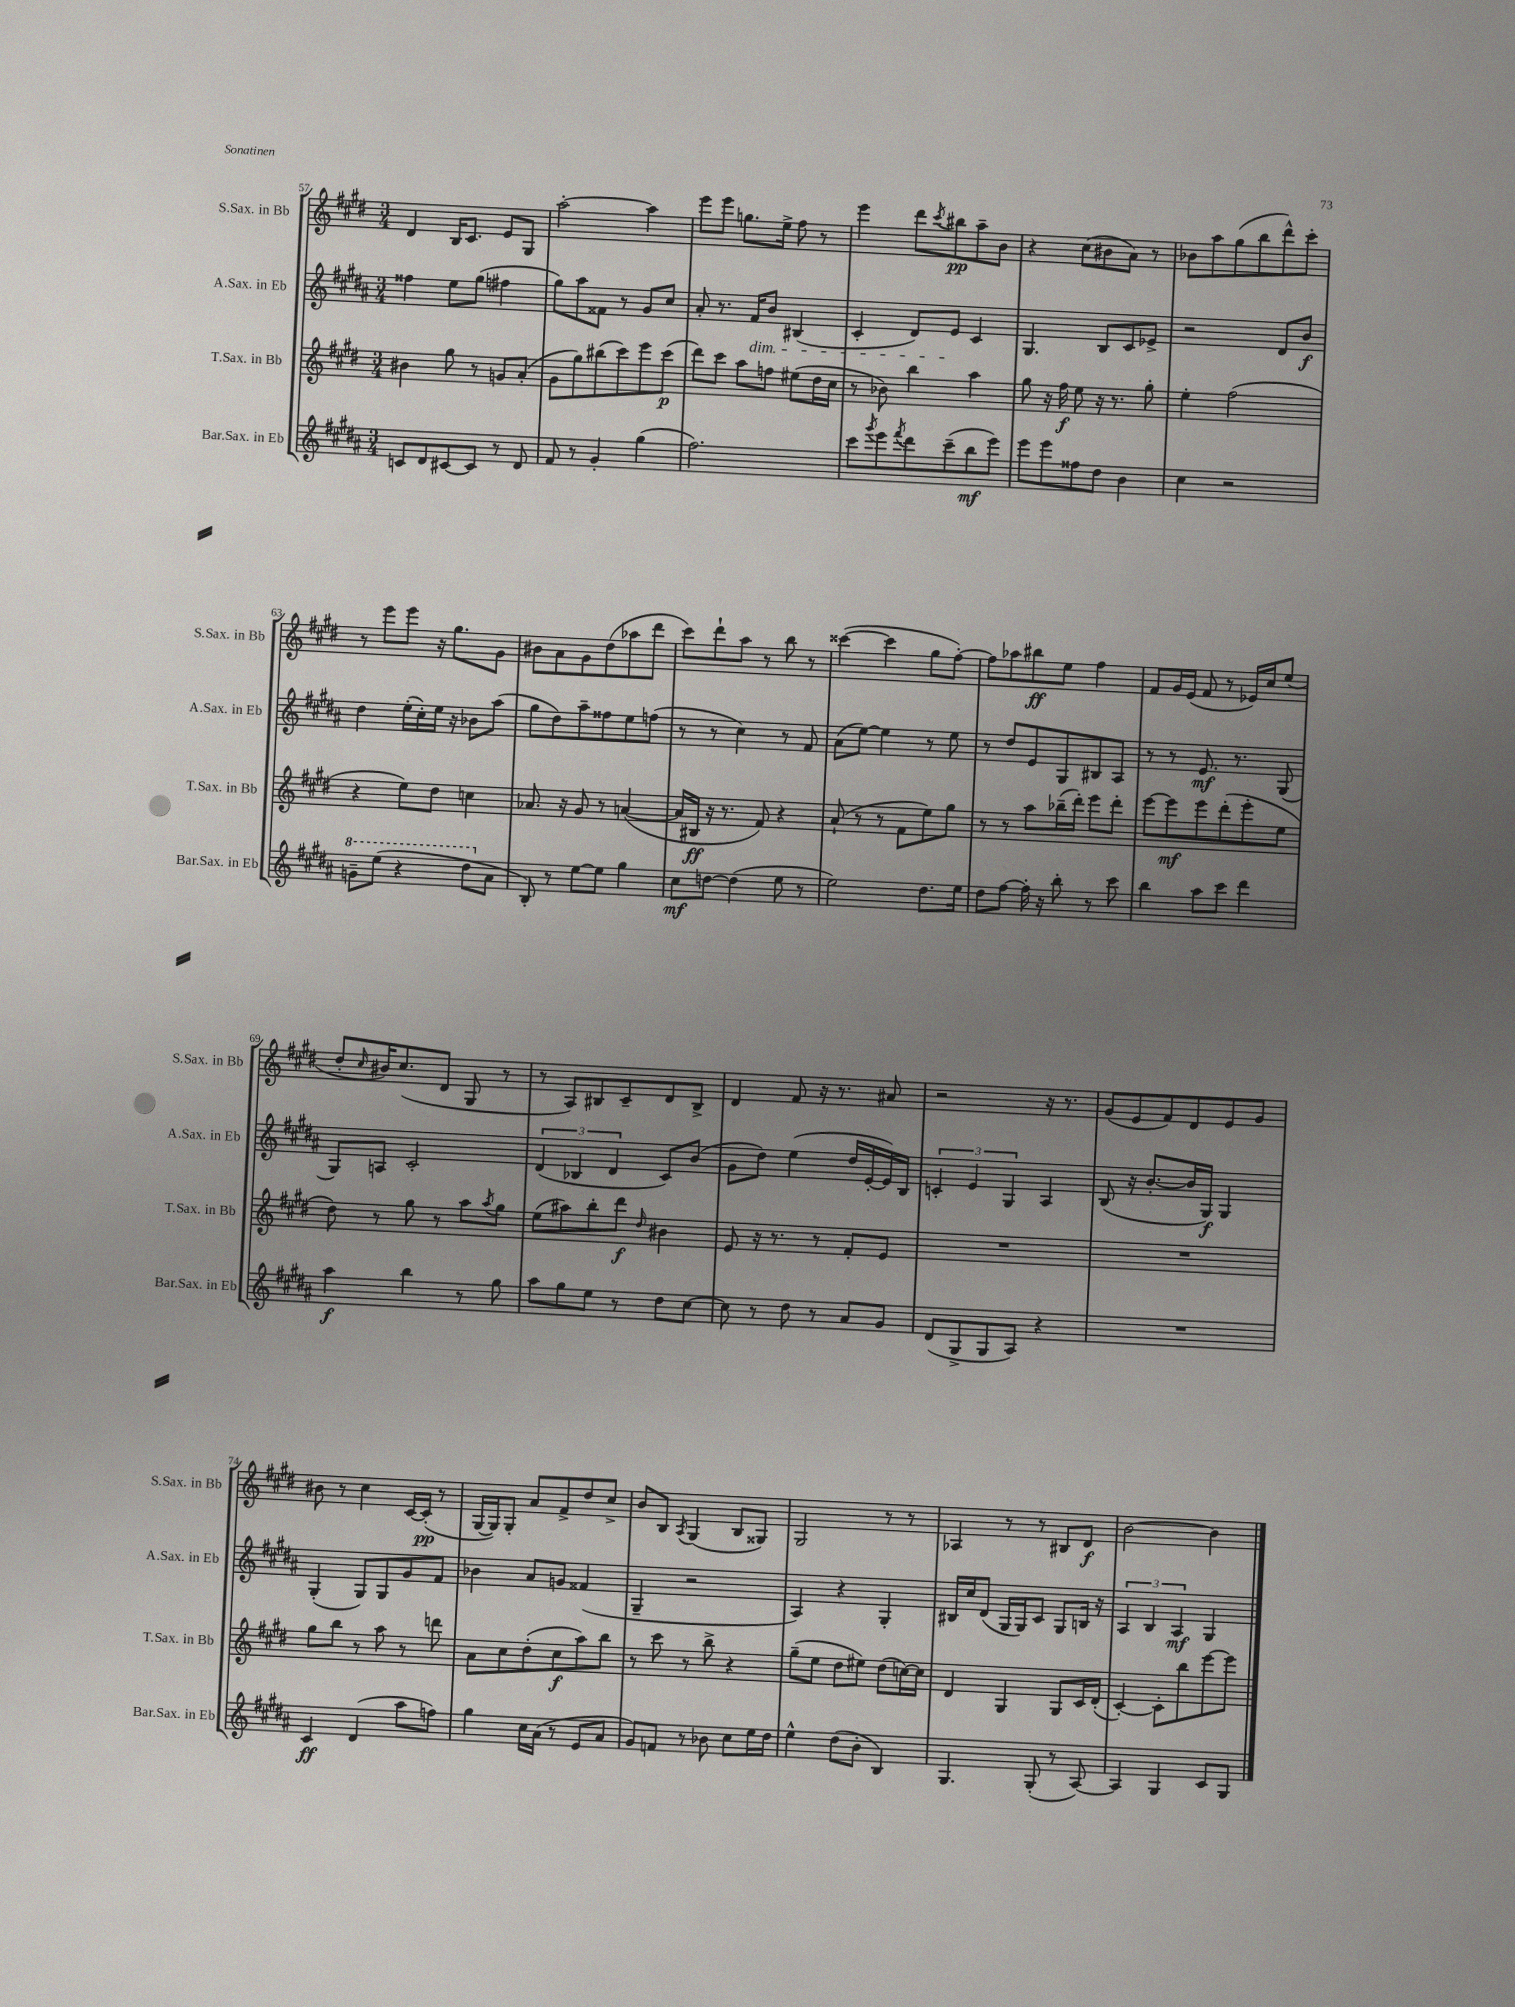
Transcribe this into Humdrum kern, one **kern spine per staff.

**kern	**kern	**kern	**kern
*staff4	*staff3	*staff2	*staff1
*clefG2	*clefG2	*clefG2	*clefG2
*k[f#c#g#d#a#]	*k[f#c#g#d#]	*k[f#c#g#d#a#]	*k[f#c#g#d#]
*M3/4	*M3/4	*M3/4	*M3/4
8c/L	4b#\	4ff##\	4d#/
8d#/	.	.	.
[8c#/	8gg#\	8ee\L	16B/LK
.	.	.	8.c#/J
8c#/]J	8r	(8gg#\J	.
8r	8g/L	4ff#\	8e/L
8d#/	(8a'/J	.	8G#/J
=	=	=	=
8f#/	8g#\L	8gg#\L)	[2aa'\
8r	8gg#\)	8aa#\	.
4g#'/	(8bb#\	8f##\J	.
.	8ccc#\)	8r	.
(4gg#\	8eee\	8g#/L	4aa\]
.	(8ccc#\J	8cc#/J	.
=	=	=	=
2.ff#\)	8ddd#\L)	8a#'/	8eee\L
.	8ccc#\J	8.r	8eee\J
.	8aa\L	.	8.gg\L
.	.	16f#/LK	.
.	8ff\J	8b/J	.
.	.	.	16ee^\Jk
.	(8ee#\L	(4B#/	8ff#\
.	16dd#\L	.	8r
.	16cc#\JJ	.	.
=	=	=	=
8ccc#\L	8r	4c#'/	4eee\
8qggg#/	.	.	.
8eee\	8b-\)	.	.
8qfff#/	.	.	.
8ddd#\	4bb\	8d#/L)	8ddd#\L
.	.	.	8qccc#/
(8ccc#~\	.	8e/J	8bb#\
8bb\	4aa\	4c#/	8aa~\
8eee\J)	.	.	8b\J
=	=	=	=
8eee\L	8gg#\	4.G#/	4r
8eee\	16r	.	.
.	16ff#\	.	.
8ff##\	8ee\	.	(8cc#\L
8dd#\J	16r	8B/L	8b#\
.	8.r	.	.
4b\	.	8c#/	8a\J)
.	8gg#'\	8e-^/J	8r
=	=	=	=
4cc#\	4ee'\	2r	8b-\L
.	.	.	8aa\
2r	(2ff#\	.	(8gg#\
.	.	.	8bb\
.	.	8d#/L	8ddd#^^\)
.	.	8b/J	8ccc#'\J
=	=	=	=
8gg~\L	4r	4dd#\	8r
(8eee\J	.	.	8eee\L
4r	8ee\L)	(16ee'\LL	8eee\J
.	.	16cc#'\)	.
.	8dd#\J	16ee\JJ	16r
.	.	16r	8.gg#\L
8ddd#\L	4cc\	8b-\L	.
8a#\J	.	(8aa#\J	8g#\J
=	=	=	=
8B'/)	8.a-/	8gg#\L	8b#\L
8r	.	8dd#\)	8a\
.	16r	.	.
[8ee\L	8g#/	8aa#~\	8g#\
8ee\]J	8r	8ff##\	(8dd#\
4gg#\	([4a/	8ee\	8aa-\
.	.	(8ff\J	8ddd#\J
=	=	=	=
8cc#\L	16a/]LL	8r	8ccc#\L)
.	16B#/JJ	.	.
[8dd\J	16r	8r	8ddd#`\
.	8.r	.	.
(4dd\]	.	4cc#\)	8aa\J
.	8f#/)	.	8r
8ee\	4r	8r	8bb\
8r	.	8f#/	8r
=	=	=	=
2ee\)	(8a`/	(8a#\L	([4ccc##\
.	8r	[8ee\J)	.
.	8r	4ee\]	4ccc##\]
.	8f#\L	.	.
8.dd#\L	8ee\)	8r	8gg#\L
.	8gg#\J	8ee\	[8ff#'\J)
16ee\Jk	.	.	.
=	=	=	=
8dd#\L	8r	8r	8ff#\]L
[8ff#\J	8r	8dd#/L	8aa-\
16ff#'\]	8aa\L	8e/	8bb#\
16r	.	.	.
8bb'\	(16bb-~\L	8G#/	8ee\J
.	16ddd#'\JJ)	.	.
8r	8eee\L	8B#/	4ff#\
8ccc#\	8ddd#'\J	8A#/J	.
=	=	=	=
4bb\	[8eee\L	8r	8f#/L
.	8eee\]	8r	16g#/L
.	.	.	(16e/JJ
8aa#\L	8eee\	8.e/	8f#/
8ccc#\J	(8ddd#'\	.	8r
.	.	8.r	.
4ddd#\	8eee'\	.	16e-/LL)
.	.	.	16cc#/J
.	8ee\J	(8G#/	(8ee/J
=	=	=	=
4aa#\	8dd#\)	8G#/L)	8dd#'/L
.	.	.	16qqcc#/
.	8r	8A/J	16b#/K)
.	.	.	(8.cc#/
4bb\	8gg#\	2c#'/	.
.	8r	.	8d#/J
8r	8aa\L	.	8G#/
.	8qaa/	.	.
8gg#\	8gg#\J	.	8r
=	=	=	=
8aa#\L	(8ee\L	(6d#/	8r
8gg#\	8aa#\)	.	8A/L)
.	.	6B-/	.
8ee\J	8bb'\	.	8B#/
.	.	6d#/	.
8r	8ddd#\J	.	8c#~/
.	16qqdd#/	.	.
8dd#\L	4b#\	8c#/L)	8d#/
[8cc#\J	.	(8b/J	8B#^/J
=	=	=	=
8cc#\]	8e/	8g#\L	4d#/
8r	16r	8dd#\J)	.
.	8.r	.	.
8dd#\	.	(4ee\	8f#/
8r	8r	.	16r
.	.	.	8.r
8a#/L	8f#'/L	16dd#/LL	.
.	.	[16e'/	.
8g#/J	8e/J	16e/])	8a#/
.	.	16B/JJ	.
=	=	=	=
(8d#/L	2.r	6c'/	2r
8G#^/	.	.	.
.	.	6e/	.
8G#/	.	.	.
.	.	6G#/	.
8A#/J)	.	.	.
4r	.	4A#/	16r
.	.	.	8.r
=	=	=	=
2.r	2.r	(8B/	(8g#/L
.	.	16r	8e/
.	.	[8.b'/L	.
.	.	.	8f#/)
.	.	16b/]L	8d#/
.	.	16G#/JJ)	.
.	.	4G#/	8e/
.	.	.	8g#/J
=	=	=	=
4c#/	8gg#\L	(4G#'/	8b#\
.	8bb\J	.	8r
(4d#/	8r	8G#/L)	4cc#\
.	8aa\	8G#/	.
8aa#\L	8r	8g#/	[16c#/LL
.	.	.	(16c#'/]JJ
8ff\J)	8ddd\	8f#/J	8r
=	=	=	=
4gg#\	8a\L	4b-\	[16G#/LL
.	.	.	16G#/]J)
.	8cc#\	.	8G#'/J
16cc#\LL	(8dd#'\	8a#/L	8a/L
(16a#\JJ	.	.	.
8r	8cc#\	8g/J	8f#^/
8e/L	8aa\)	(4f##/	8dd#/
8a#/J	8bb\J	.	8cc#^/J
=	=	=	=
8g#/L)	8r	4G#~/	8b/L
8f/J	8ccc#\	.	8B/J
.	.	.	8qA/
8r	8r	2r	(4G#/
8b-\	8bb^\	.	.
8cc#\L	4r	.	8B/L
16ee\L	.	.	8G##/J)
16dd#\JJ	.	.	.
=	=	=	=
4ee^^\	(8gg#~\L	4A#/)	2G#/
.	8ee\J	.	.
(8dd#\L	8dd#\L	4r	.
8b'\J	8ee#\J)	.	.
4B/)	(8dd#\L	4G#'/	8r
.	[16cc\L)	.	8r
.	16cc\]JJ	.	.
=	=	=	=
4.G#/	4d#/	16B#/LL	4A-/
.	.	16cc#/J	.
.	.	(8d#/J	.
.	4G#/	16G#/LL	8r
.	.	16G#/J)	.
(8G#'/	.	8c#/J	8r
8r	8G#/L	8G#/L	8B#/L
[8A#/)	16c#/L	16B/Jk	8d#/J
.	(16d#'/JJ	16r	.
=	=	=	=
4A#/]	[4c#'/)	6A#/	[2b\
.	.	6B/	.
4G#/	8c#'\]L	.	.
.	.	6A#/	.
.	8bb\	.	.
8c#/L	[8eee\	4G#/	4b\]
8G#/J	8eee\]J	.	.
==	==	==	==
*-	*-	*-	*-
